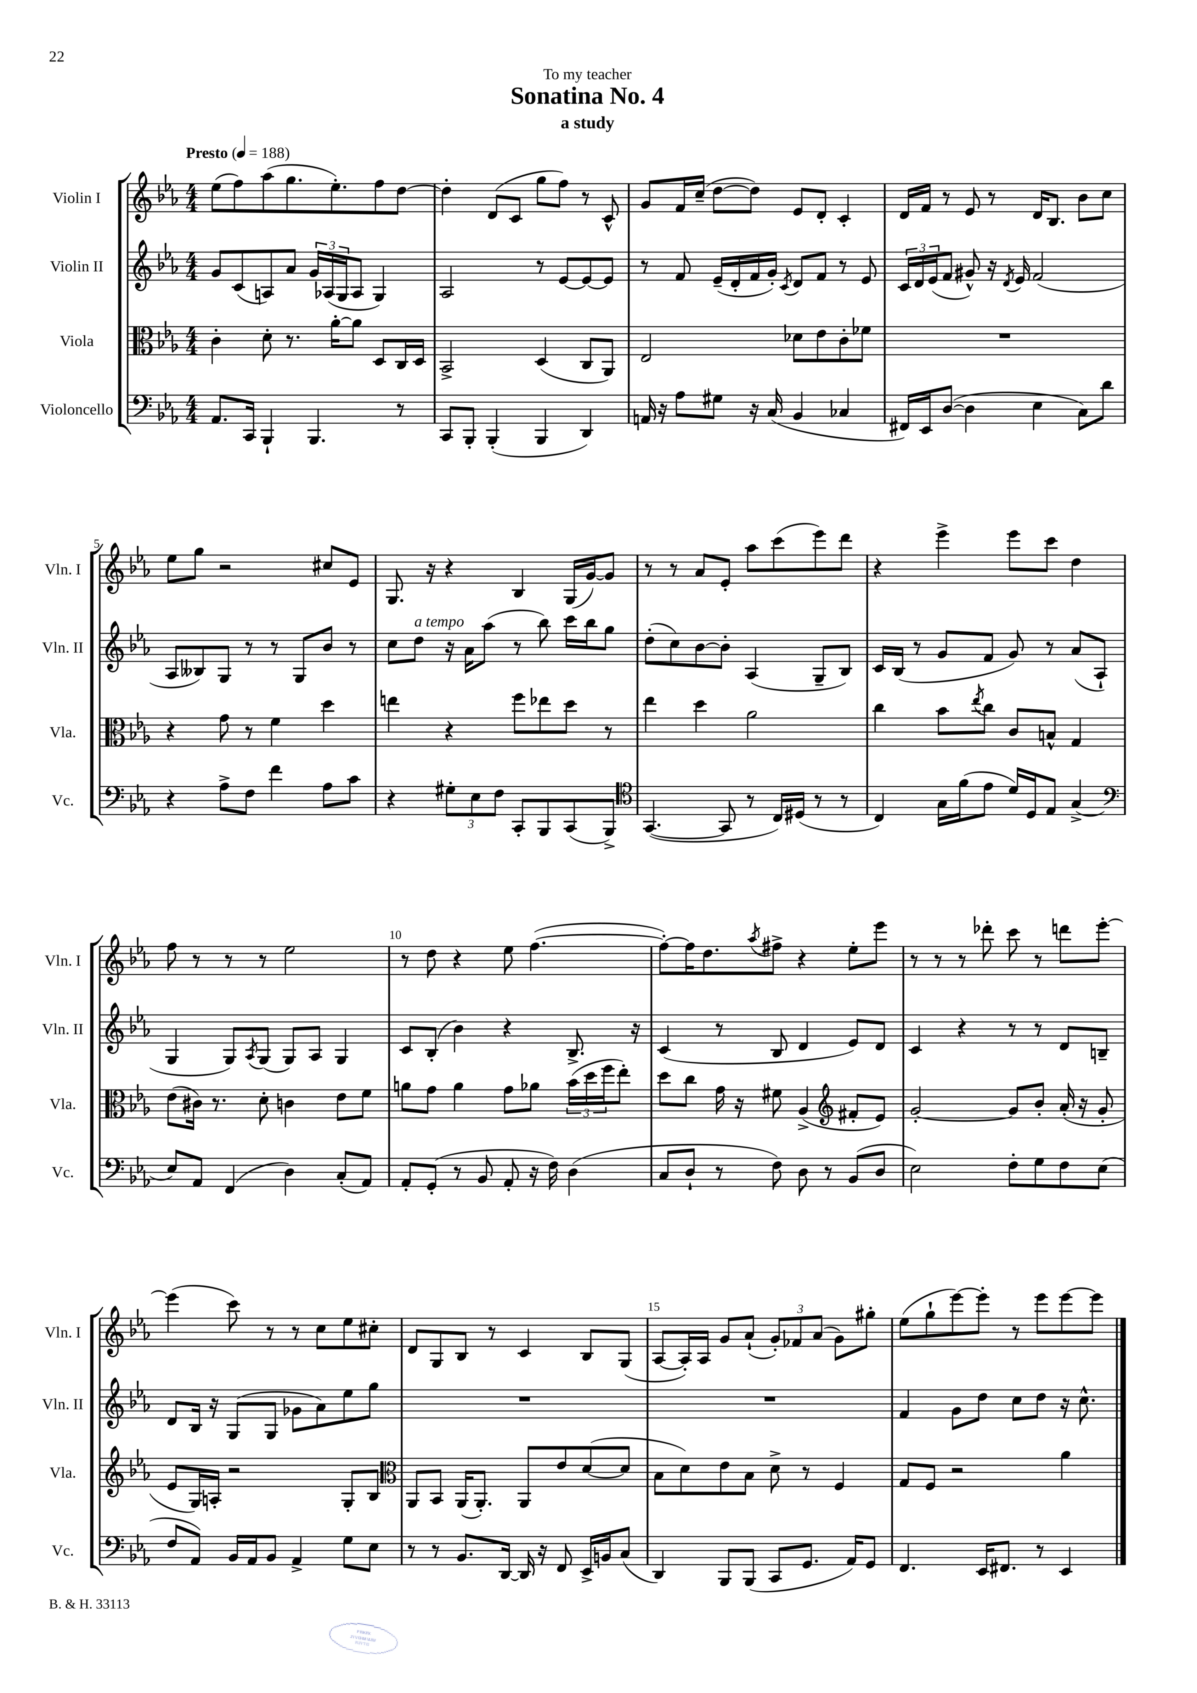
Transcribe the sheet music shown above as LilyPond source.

\header { title = "Sonatina No. 4" subtitle = "a study" dedication = "To my teacher" }
<<
\new StaffGroup <<
\new Staff = "s0" \with { instrumentName = "Violin I" shortInstrumentName = "Vln. I" } {
    \clef treble \key ees \major \numericTimeSignature \time 4/4 \tempo "Presto" 4 = 188
    ees''8( f''8) aes''8( g''8. ees''8.-.) f''8 d''8~ |
    d''4-. d'8( c'8 g''8 f''8) r8 c'8-^ |
    g'8 f'16 c''16--( d''8~ d''8) ees'8 d'8-. c'4-. |
    d'16 f'16 r8 ees'8 r8 d'16 bes8. bes'8 c''8 |
    ees''8 g''8 r2 cis''8 ees'8 |
    g8. r16 r4 bes4 g16( g'16~) g'8 |
    r8 r8 aes'8 ees'8-. aes''8 c'''8( ees'''8) d'''8 |
    r4 ees'''4-> ees'''8 c'''8 d''4 |
    f''8 r8 r8 r8 ees''2 |
    r8 d''8 r4 ees''8 f''4.~( |
    f''8~-.) f''16 d''8. \acciaccatura { aes''8 } fis''8-> r4 ees''8-. ees'''8 |
    r8 r8 r8 des'''8-. c'''8 r8 d'''8 ees'''8~-. |
    ees'''4( c'''8) r8 r8 c''8 ees''8 cis''8-. |
    d'8 g8 bes8 r8 c'4 bes8 g8( |
    aes8~ aes16-.) aes16 g'8 aes'8-!( \tuplet 3/2 { g'8-.) fes'8 aes'8( } g'8) gis''8-. |
    ees''8( g''8-! ees'''8~) ees'''8-. r8 ees'''8 ees'''8~ ees'''8 \bar "|." |
}
\new Staff = "s1" \with { instrumentName = "Violin II" shortInstrumentName = "Vln. II" } {
    \clef treble \key ees \major \numericTimeSignature \time 4/4
    g'8 c'8( a8) aes'8 \tuplet 3/2 { g'16 aes16( g16 } aes8 g4) |
    aes2 r8 ees'8~ ees'8~ ees'8 |
    r8 f'8 ees'16--( d'16-. f'16 g'16-.) \acciaccatura { c'8 } d'8 f'8 r8 ees'8 |
    \tuplet 3/2 { c'16 d'16 ees'16( } f'8 gis'8-^) r16 \acciaccatura { d'8 } ees'16 f'2( |
    aes8 beses8) g8 r8 r8 g8 bes'8 r8 |
    c''8 d''8^\markup { \italic "a tempo" } r16 aes'16 aes''8( r8 bes''8) c'''16 bes''16 g''8 |
    d''8-.( c''8) bes'8~ bes'8-. aes4( g8-- bes8) |
    c'16 bes16( r8 g'8 f'8 g'8) r8 aes'8( aes8-! |
    g4 g8) \acciaccatura { aes8 } g8( g8) aes8 g4 |
    c'8 bes8-.( bes'4) r4 bes8.-> r16 |
    c'4( r8 bes8 d'4 ees'8) d'8 |
    c'4 r4 r8 r8 d'8 b8-- |
    d'8 bes16 r16 g8( g8 ges'8 aes'8) ees''8 g''8 |
    R1 |
    R1 |
    f'4 g'8 d''8 c''8 d''8 r16 c''8.-^ \bar "|." |
}
\new Staff = "s2" \with { instrumentName = "Viola" shortInstrumentName = "Vla." } {
    \clef alto \key ees \major \numericTimeSignature \time 4/4
    c'4-. d'8-. r8. aes'16~-. aes'8 d8 c16 d16 |
    bes,2-> d4( c8 aes,8) |
    ees2 des'8 ees'8 c'8-. fes'8 |
    R1 |
    r4 g'8 r8 f'4 d''4 |
    e''4 r4 f''8 ees''8 d''8 r8 |
    ees''4 d''4 aes'2 |
    c''4 bes'8 \acciaccatura { ees''8 } c''8 c'8 b8-^ g4 |
    ees'8( cis'16) r8. d'8-. c'4 ees'8 f'8 |
    a'8 g'8 a'4 g'8 aes'8 \tuplet 3/2 { bes'16( d''16 f''16 } ees''8-.) |
    d''8 c''8 g'16 r16 fis'8 aes4->( \clef treble fis'8-. ees'8) |
    g'2~-. g'8 bes'8-. aes'16-.( r16 g'8-. |
    ees'8 g16) a16-. r2 g8-. bes8 |
    \clef alto aes,8 bes,8 aes,16( aes,8.-.) aes,8 ees'8 d'8~( d'8 |
    bes8 d'8) ees'8 bes8 d'8-> r8 f4 |
    g8 f8 r2 aes'4 \bar "|." |
}
\new Staff = "s3" \with { instrumentName = "Violoncello" shortInstrumentName = "Vc." } {
    \clef bass \key ees \major \numericTimeSignature \time 4/4
    aes,8. c,16 bes,,4-! bes,,4. r8 |
    c,8 bes,,8-. bes,,4-.( bes,,4 d,4) |
    a,16 r16 aes8 gis8 r16 c16( bes,4 ces4 |
    fis,16) ees,16 d8~( d4 ees4 c8) d'8 |
    r4 aes8-> f8 f'4 aes8 c'8 |
    r4 \tuplet 3/2 { gis8-. ees8 f8 } c,8-. bes,,8 c,8( bes,,8->) |
    \clef tenor g,4.~( g,8 r8 c16) dis16( r8 r8 |
    c4) g16 f'16( ees'8 d'16) d16 ees8 g4->( |
    \clef bass ees8) aes,8 f,4( d4) c8-.( aes,8) |
    aes,8-. g,8-.( r8 bes,8 aes,8-. r16 f16) d4( |
    c8 d8-! r8 f8) d8 r8 bes,8( d8 |
    ees2) f8-. g8 f8 ees8( |
    f8 aes,8) bes,16 aes,16 bes,8 aes,4-> g8 ees8 |
    r8 r8 bes,8. d,16~ d,16 r16 f,8 ees,16-> b,16 c8( |
    d,4) bes,,8 bes,,8( c,8 g,8. aes,16) g,8 |
    f,4. ees,16 fis,8. r8 ees,4 \bar "|." |
}
>>
>>
\layout { \context { \Score \override BarNumber.break-visibility = ##(#f #t #t) barNumberVisibility = #(every-nth-bar-number-visible 5) } }
